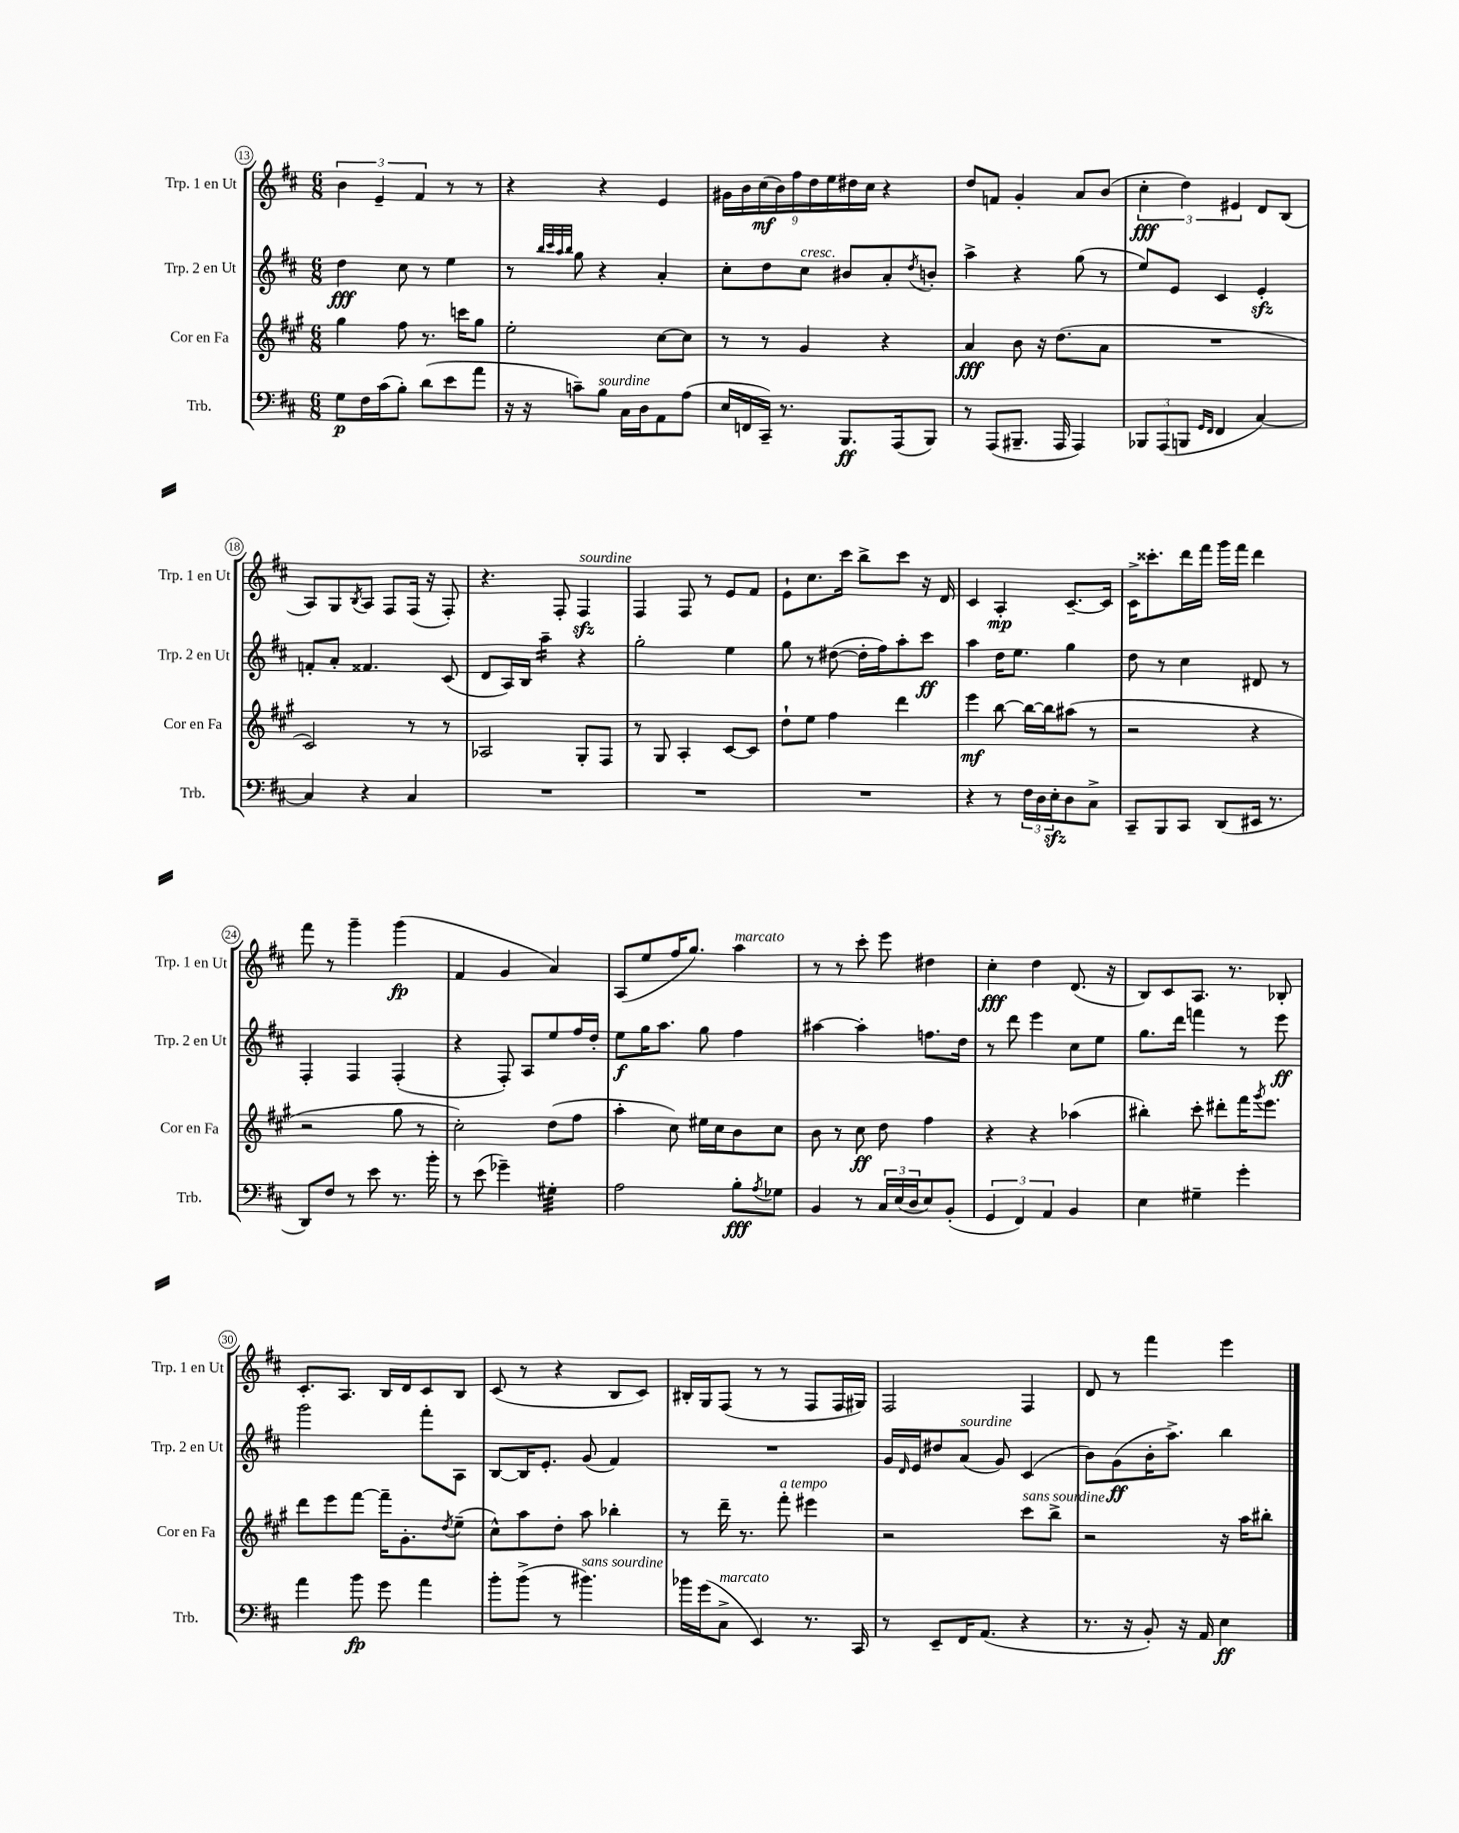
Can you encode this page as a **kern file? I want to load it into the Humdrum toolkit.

**kern	**kern	**kern	**kern
*staff4	*staff3	*staff2	*staff1
*clefF4	*clefG2	*clefG2	*clefG2
*k[f#c#]	*k[f#c#g#]	*k[f#c#]	*k[f#c#]
*M6/8	*M6/8	*M6/8	*M6/8
8G	4gg#	4dd	6b
16F#	.	.	.
.	.	.	6e~
(16c#	.	.	.
8B')	8ff#	8cc#	.
.	.	.	6f#
(8d	8.r	8r	.
8e	.	4ee	8r
.	16ccc	.	.
8a	8gg#	.	8r
=	=	=	=
16r	2ee'	8r	4r
16r	.	.	.
.	.	32qqbb	.
.	.	32qqccc#	.
.	.	32qqaa	.
.	.	32qqbb	.
8c~)	.	8gg	.
8B	.	4r	4r
16C#	.	.	.
16D	.	.	.
8AA	[8cc#	4a'	4e
(8A	8cc#]	.	.
=	=	=	=
16E	8r	8cc#'	18g#
.	.	.	18b
16FF	.	.	.
.	.	.	(18cc#
16CC#~)	8r	8dd	.
.	.	.	18b)
8.r	.	.	.
.	.	.	18ff#
.	4g#	8cc#	.
.	.	.	18dd
.	.	.	18ee
8.BBB	.	8b#	.
.	.	.	18dd#
.	.	.	18cc#
.	4r	8a'	4r
(16AAA	.	.	.
.	.	8qdd	.
8BBB)	.	8b'	.
=	=	=	=
8r	4a	4aa^	8dd
(8AAA	.	.	8f
8.BBB#~	8b	4r	4g'
.	16r	.	.
16AAA	(8.dd	.	.
4AAA)	.	(8gg	8a
.	8a	8r	(8b
=	=	=	=
12BBB-	2.r	8ee)	6cc#'
(12AAA	.	.	.
.	.	8e	.
12BBB	.	.	6dd)
16qqGG	.	.	.
16qqFF#	.	.	.
4FF#	.	4c#	.
.	.	.	6e#
[4C#)	.	4e'	8d
.	.	.	(8B
=	=	=	=
4C#]	2c#)	8f'	8A)
.	.	8a'	8G
.	.	.	8qB
4r	.	4.f##	8A
.	.	.	8F#
4C#	8r	.	(16F#
.	.	.	16r
.	8r	(8c#	8F#')
=	=	=	=
2.r	2A-	8d	4.r
.	.	16A)	.
.	.	16B	.
.	.	4aa~	.
.	.	.	8F#'
.	8G#'	4r	4F#
.	8F#	.	.
=	=	=	=
2.r	8r	2gg'	4F#
.	8G#	.	.
.	4A'	.	8F#
.	.	.	8r
.	[8c#	4ee	8e
.	8c#]	.	8f#
=	=	=	=
2.r	8dd`	8gg	8e`
.	8ee	8r	8.cc#
.	4ff#	([8dd#	.
.	.	.	16ccc#
.	.	16dd#']	8bb^
.	.	16ff#)	.
.	4ddd	8aa'	8ccc#
.	.	8ccc#	16r
.	.	.	16d
=	=	=	=
4r	4eee	4aa	4c#
8r	[8bb	16dd	4A'
.	.	8.ee	.
24F#	16bb_	.	.
24D	.	.	.
.	16bb]	.	.
24E'	.	.	.
8D	(8aa#	4gg	[8.c#~
8C#^	8r	.	.
.	.	.	16c#]
=	=	=	=
8CC#~	2r	8dd	16c#^
.	.	.	8.ccc##'
8BBB	.	8r	.
8CC#	.	4cc#	16ddd
.	.	.	16fff#
(8DD	.	.	16ggg
.	.	.	16fff#
16EE#	4r	8d#	4ddd
8.r	.	.	.
.	.	8r	.
=	=	=	=
8DD)	2r	4F#'	8fff#
8F#	.	.	8r
8r	.	4F#	4ggg~
8e	.	.	.
8.r	8gg#	(4F#'	(4ggg
.	8r	.	.
16b'	.	.	.
=	=	=	=
8r	2cc#')	4r	4f#
(8e	.	.	.
4g-~)	.	8F#')	4g
.	.	8A	.
4G#'	(8dd	8ee	4a)
.	8ff#	16ff#	.
.	.	16dd'	.
=	=	=	=
2A	4aa'	8ee	(8A
.	.	16gg	8ee
.	.	8.aa	.
.	8cc#)	.	16ff#
.	.	.	8.gg)
.	16ee#	8gg	.
.	16cc#	.	.
8B'	8b	4ff#	4aa
8qA	.	.	.
8G-	8cc#	.	.
=	=	=	=
4BB	8b	[4aa#	8r
.	8r	.	8r
8r	8cc#	4aa#']	8ccc#'
24C#	8dd	.	8eee
(24E	.	.	.
24D	.	.	.
8E)	4ff#	8.ff	4dd#
(8BB'	.	.	.
.	.	16dd	.
=	=	=	=
6GG	4r	8r	4cc#'
.	.	8ddd	.
6FF#)	.	.	.
.	4r	4eee	4dd
6AA	.	.	.
4BB	(4aa-	8cc#	(8.d
.	.	8ee	.
.	.	.	16r
=	=	=	=
4E	4bb#')	8.gg	8B)
.	.	.	8c#
.	.	16ddd	.
4G#~	8ccc#'	4fff	8.A
.	8ddd#'	.	.
.	.	.	8.r
4g'	16fff#	8r	.
.	8qggg#	.	.
.	8.eee	.	.
.	.	8eee	8B-'
=	=	=	=
4a	8ddd	2ggg	8.c#'
.	8eee	.	.
.	.	.	8.A
8b	[8fff#	.	.
8g	16fff#~]	.	16B
.	8.g#'	.	16d
4a	.	8fff#'	8c#
.	8qdd	.	.
.	(8ee~	8A	8B
=	=	=	=
8b'	8cc#^^)	[8B	(8c#
(8b^	8aa	16B]	8r
.	.	8.e'	.
8r	8dd'	.	4r
4.b#)	8aa	(8g	.
.	4bb-'	4f#)	8B
.	.	.	8c#)
=	=	=	=
16b-	8r	2.r	16B#'
(16g	.	.	16G
8C#^	16ddd~	.	(8F#
.	8.r	.	.
4EE)	.	.	8r
.	8fff#'	.	8r
8.r	4eee#	.	8F#
.	.	.	16F#
16CC#	.	.	16G#)
=	=	=	=
8r	2r	16g	2F#
.	.	16qqd	.
.	.	16e	.
8EE~	.	8dd#	.
16FF#	.	(8a	.
(8.AA	.	.	.
.	.	8g)	.
4r	8ccc#	(4c#	4F#
.	8bb^	.	.
=	=	=	=
8.r	2r	8b)	8d
.	.	(8g	8r
16r	.	.	.
8BB')	.	16b'	4fff#
.	.	8.aa^)	.
16r	.	.	.
16AA	.	.	.
4E	16r	4bb	4eee
.	16aa	.	.
.	8bb#'	.	.
==	==	==	==
*-	*-	*-	*-
